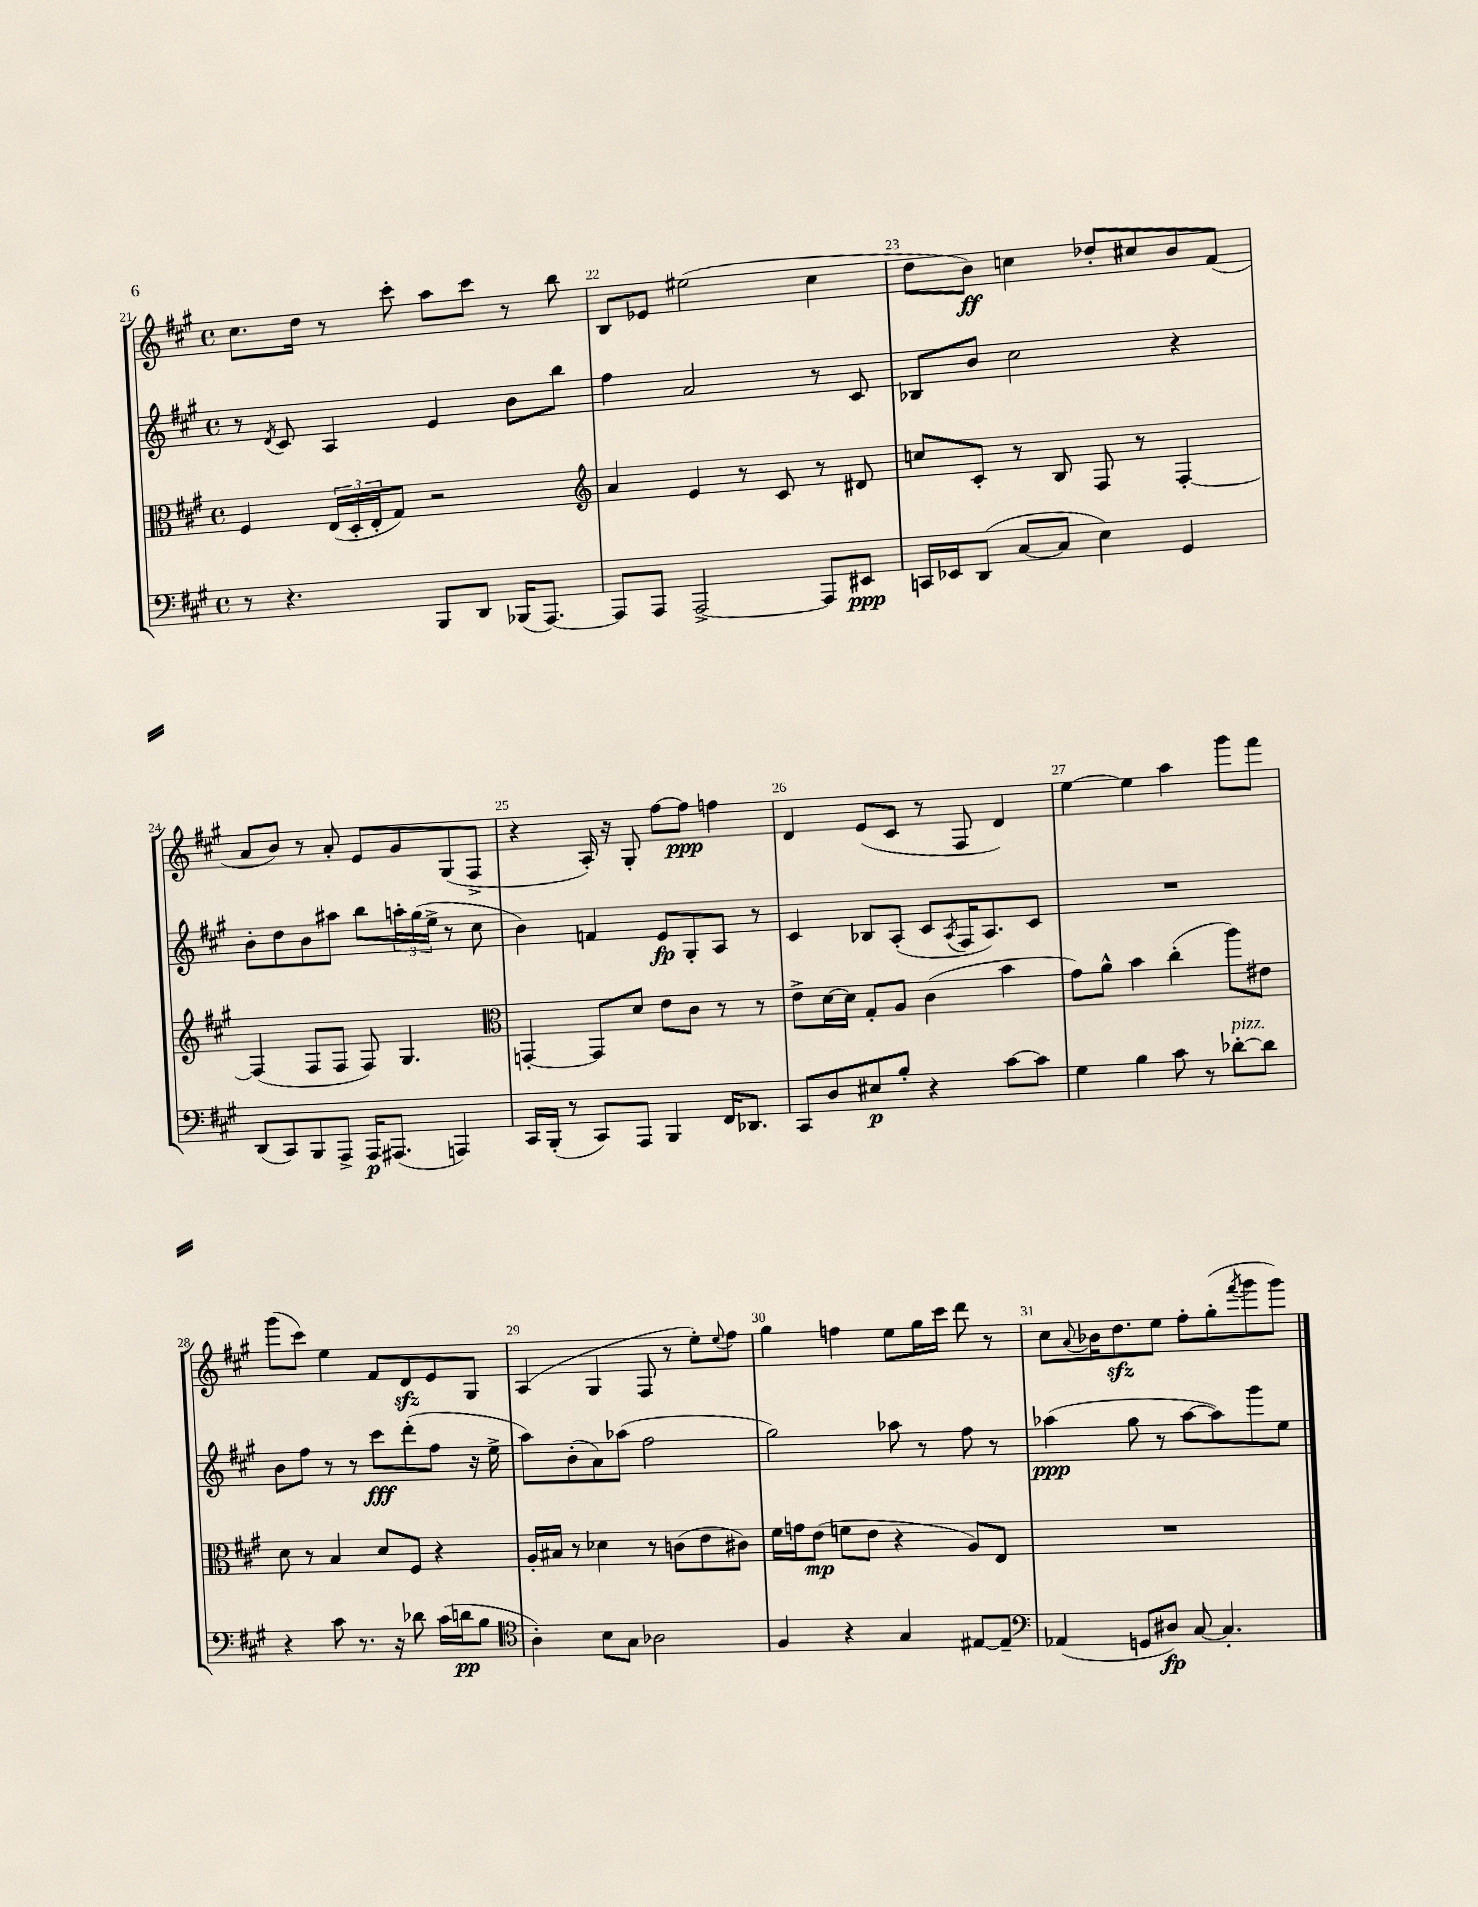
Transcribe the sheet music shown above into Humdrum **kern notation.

**kern	**kern	**kern	**kern
*staff4	*staff3	*staff2	*staff1
*clefF4	*clefC3	*clefG2	*clefG2
*k[f#c#g#]	*k[f#c#g#]	*k[f#c#g#]	*k[f#c#g#]
*M4/4	*M4/4	*M4/4	*M4/4
*met(c)	*met(c)	*met(c)	*met(c)
8r	4F#	8r	8.cc#
.	.	8qd	.
4.r	.	8c#	.
.	.	.	16dd
.	(24E	4A	8r
.	24D'	.	.
.	24E'	.	.
.	8G#)	.	8ccc#'
8BBB	2r	4e	8aa
8DD	.	.	8ccc#
(16BBB-	.	8b	8r
[8.AAA)	.	.	.
.	.	8bb	8bb
=	=	=	=
*	*clefG2	*	*
8AAA]	4a	4ff#	8B
8AAA	.	.	8e-
[2AAA^	4e	2a	(2ee#
.	8r	.	.
.	8c#	.	.
8AAA]	8r	8r	4cc#
8EE#	8d#	8c#	.
=	=	=	=
16CC	8cc	8B-	8dd
16EE-	.	.	.
(8DD	8c#'	8b	8b)
[8C#	8r	2cc#	4cc
8C#]	8B	.	.
4E)	8F#	.	8dd-'
.	8r	.	8cc#
4GG#	[4F#'	4r	8b
.	.	.	(8f#
=	=	=	=
(8DD	(4F#]	8b'	8a
8CC#)	.	8dd	8b)
8BBB	8F#	8b	8r
8AAA^	8F#	8aa#	8a'
16AAA	8F#)	8bb	8e
(8.AAA#	.	.	.
.	4.G#	24aa'	8g#
.	.	(24gg#	.
.	.	24ee^	.
4AAA)	.	8r	(8G#
.	.	8cc#	8F#^
=	=	=	=
*	*clefC3	*	*
16CC#	[4GG'	4b)	4r
(16BBB'	.	.	.
8r	.	.	.
8CC#)	8GG]	4f	16A')
.	.	.	16r
8AAA	8d	.	8G#'
4BBB	8e	8e	[8ff#
.	8c#	8G#'	8ff#]
16FF#	8r	8A	4ff
8.DD-	.	.	.
.	8r	8r	.
=	=	=	=
8CC#	8e^	4c#	4d
8D	[16d	.	.
.	16d]	.	.
8E#	8G#'	8B-	(8e
8B'	8A	(8A'	8c#
4r	(4c#	8c#	8r
.	.	8qA	.
.	.	16F#	8F#
.	.	8.A)	.
[8c#	4b	.	4d)
8c#]	.	8c#	.
=	=	=	=
4G#	8g#)	1r	[4ee
.	8a^^	.	.
4B	4b	.	4ee]
8c#	(4cc#'	.	4aa
8r	.	.	.
[8d-'	8aa)	.	8ggg#
8d-]	8e#	.	8fff#
=	=	=	=
4r	8d	8b	(8ggg#
.	8r	8ff#	8ccc#)
8c#	4B	8r	4ee
8.r	.	8r	.
.	8d	8ccc#	8f#
16r	.	.	.
8d-	8F#	(8ddd'	8d
(16c#	4r	8ff#	8e
16d	.	.	.
8B	.	16r	8G#
.	.	16ee^	.
=	=	=	=
*clefC4	*	*	*
4A')	16A'	8aa)	(4A
.	16B#	.	.
.	8r	(8b'	.
8B	4d-	8a)	4G#
8G#	.	(8aa-	.
2A-	8r	2ff#	8F#
.	(8c	.	8r
.	8e	.	8ee')
.	.	.	8qqee
.	8c#)	.	8ff#
=	=	=	=
4F#	16f#	2gg#)	4gg#
.	16g	.	.
.	(8e	.	.
4r	8f	.	4ff
.	8e	.	.
4G#	4r	8aa-	8ee
.	.	8r	16gg#
.	.	.	16ccc#
[8E#	8A)	8ff#	8ddd
8E#~]	8E	8r	8r
=	=	=	=
*clefF4	*	*	*
(4AA-	1r	(4aa-	8cc#
.	.	.	8qqa
.	.	.	16b-
.	.	.	8.dd
8GG	.	8gg#	.
8D#)	.	8r	8ee
[8C#	.	[8aa-	8ff#'
4.C#']	.	8aa-])	(8gg#'
.	.	.	8qfff#
.	.	8ggg#	8ggg#
.	.	8ee	8ggg#)
==	==	==	==
*-	*-	*-	*-
